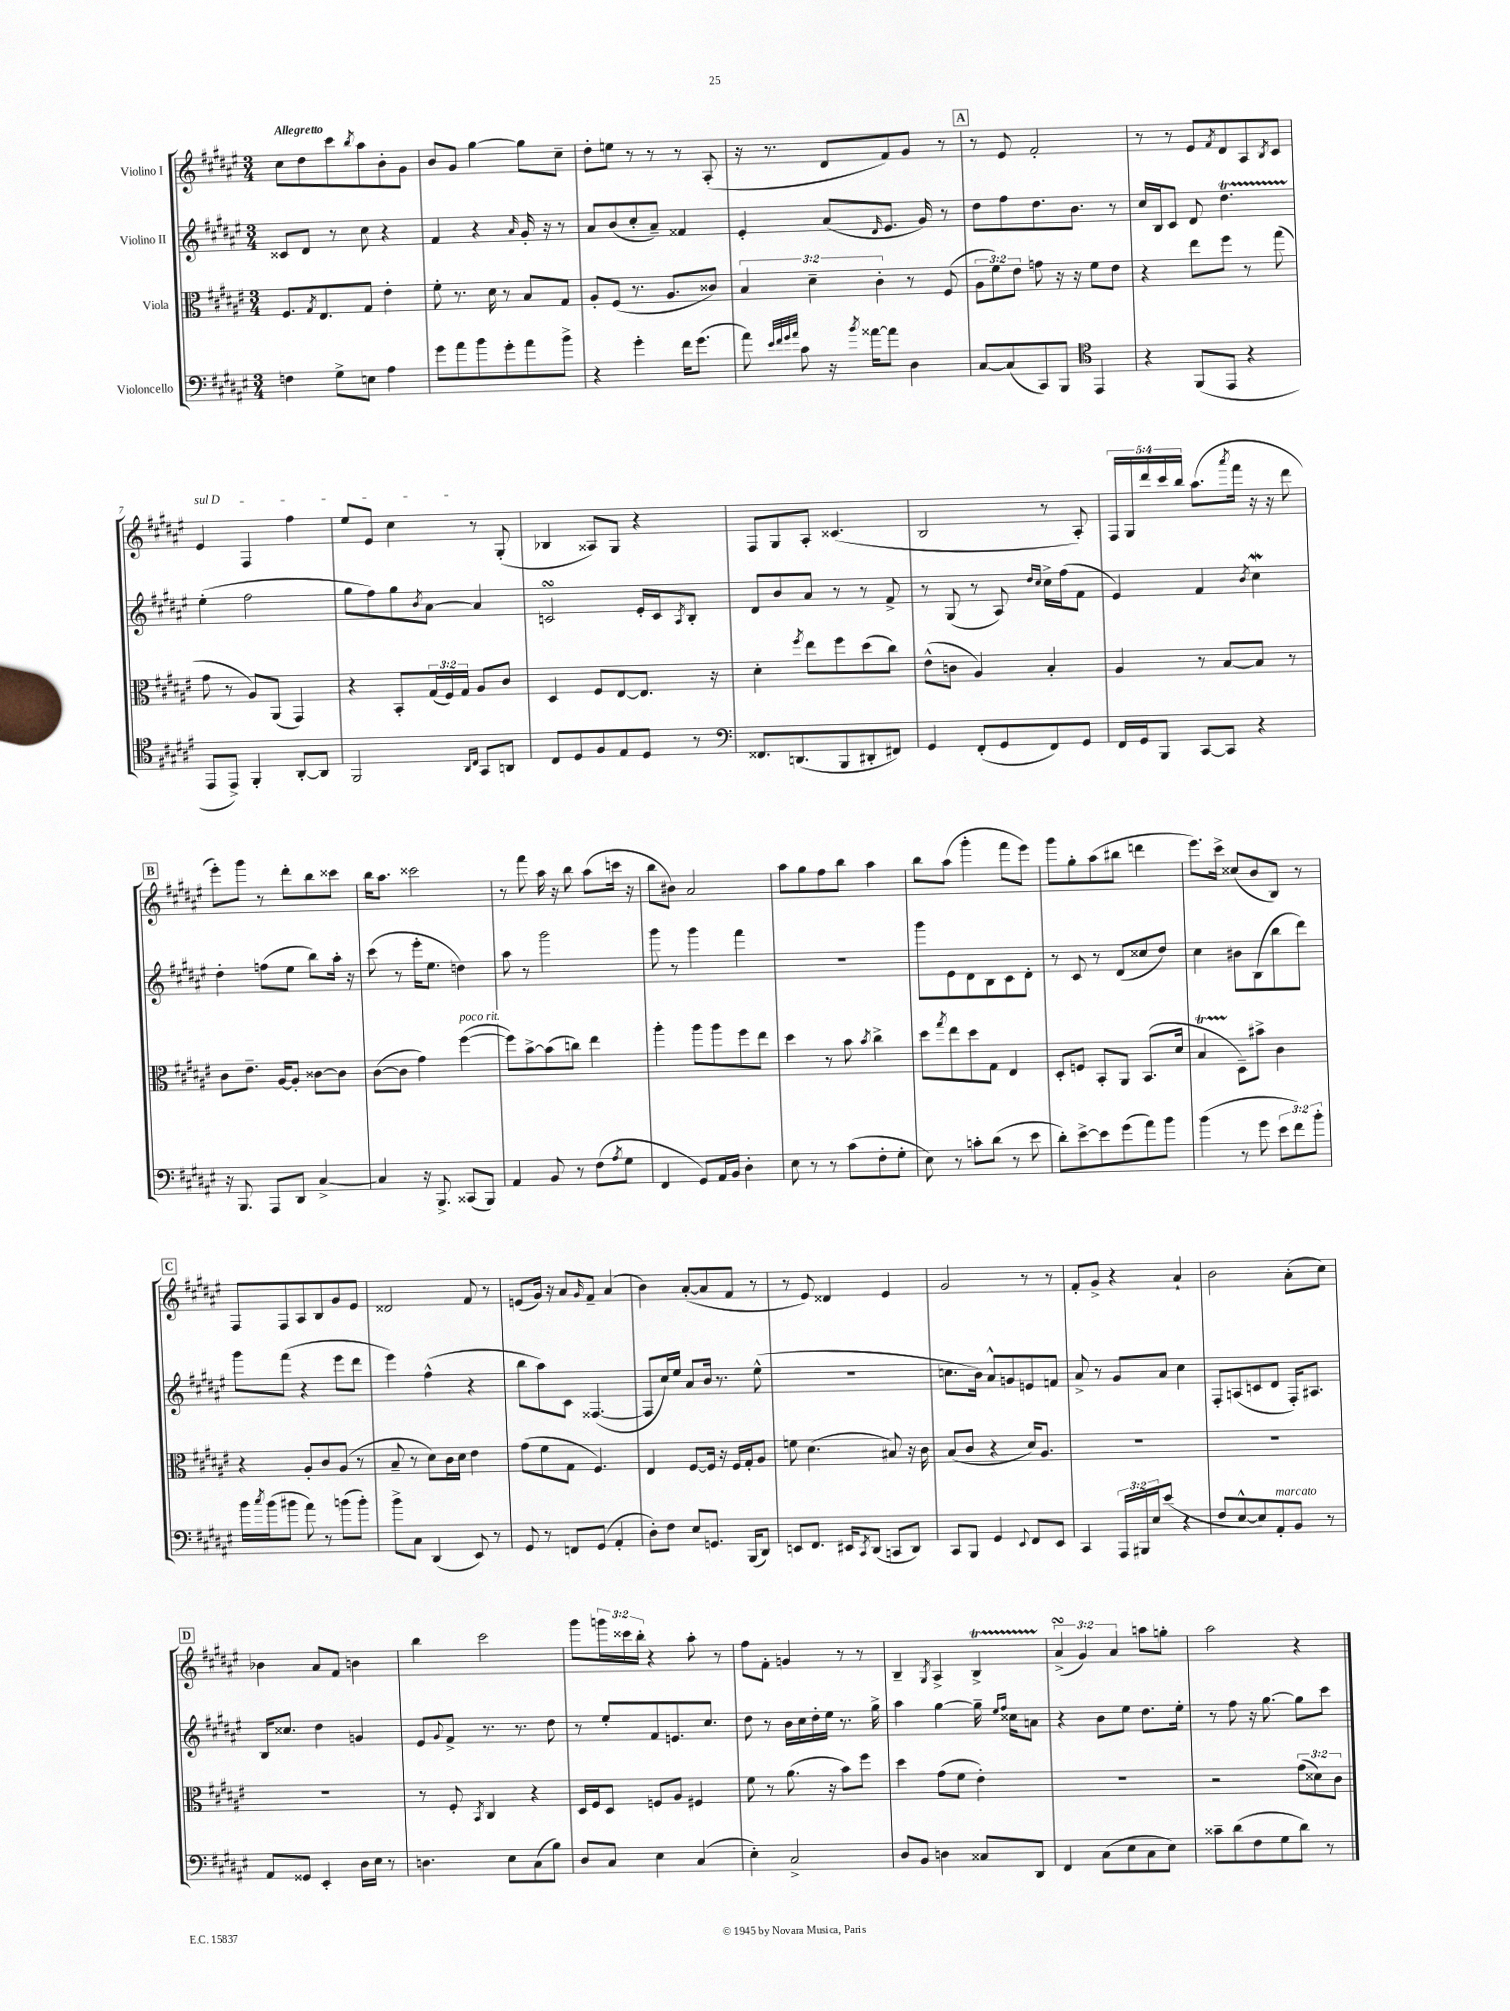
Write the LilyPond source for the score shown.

<<
\new StaffGroup <<
\new Staff = "s0" \with { instrumentName = "Violino I" } {
    \clef treble \key fis \major \numericTimeSignature \time 3/4 \override Staff.TupletNumber.text = #tuplet-number::calc-fraction-text \tempo "Allegretto"
    cis''8 dis''8 cis'''8 \acciaccatura { b''8 } ais''8 b'8-. gis'8 |
    b'8 gis'8 gis''4~ gis''8 cis''8-- |
    dis''8-. e''8 r8 r8 r8 ais8-.( |
    r16 r8. dis'8 fis'8) gis'8 r8 |
    \mark \markup { \box "A" } r8 eis'8 fis'2-. |
    r8 r8 eis'8 \acciaccatura { fis'8 } dis'8 ais8 \acciaccatura { b8 } cis'8 |
    \once \override TextSpanner.bound-details.left.text = \markup { \italic "sul D" } eis'4\startTextSpan fis4 fis''4 |
    eis''8 eis'8 cis''4\stopTextSpan r8 gis8-.( |
    bes4 aisis8) gis8 r4 |
    fis8 gis8 ais8-. cisis'4.( |
    b2 r8 ais8-.) |
    \tuplet 5/4 { fis16 gis16 dis'''16 cis'''16 b''16 } ais''8.( \acciaccatura { ais'''8 } fis'''16 r16 r16 dis'''8 |
    \mark \markup { \box "B" } eis'''8-.) gis'''8 r8 dis'''8-. b''8 cisis'''8 |
    b''16 ais''8. cisis'''2 |
    r8 fis'''8 ais''16 r16 b''8 ais''8( c'''16 r16 |
    b''8 bis'8) ais'2 |
    ais''8 gis''8 fis''8 b''8 ais''4 |
    b''8 ais''8( gis'''4-. fis'''8 eis'''8) |
    gis'''8 gis''8-. ais''8( bis''8 d'''4 |
    eis'''8.) cis'''16-> cisis''8( b'8 b8) r8 |
    \mark \markup { \box "C" } fis8 fis8 ais8 b8 gis'8 eis'8 |
    disis'2 fis'8 r8 |
    e'8( gis'16) r16 ais'8 \grace { gis'16 } fis'8-- ais'4( |
    b'4) ais'8~-.( ais'8 fis'8 r8 |
    r8 eis'8) disis'4 eis'4 |
    gis'2 r8 r8 |
    fis'8-. gis'8-> r4 ais'4-! |
    b'2 ais'8-.( cis''8) |
    \mark \markup { \box "D" } bes'4 ais'8 fis'8 b'4 |
    b''4 cis'''2 |
    gis'''8 \tuplet 3/2 { g'''16 cisis'''16 b''16-. } r4 ais''8-. r8 |
    fis''8 fis'8-. g'4 r8 r8 |
    b4-- \acciaccatura { gis8 } ais4-> b4->\startTrillSpan |
    \tuplet 3/2 { ais'4->\turn\stopTrillSpan( gis'4) ais'4 } a''8 g''8-. |
    ais''2 r4 \bar "|." |
}
\new Staff = "s1" \with { instrumentName = "Violino II" } {
    \clef treble \key fis \major \numericTimeSignature \time 3/4
    cisis'8 dis'8 r8 cis''8 r4 |
    fis'4 r4 \grace { ais'16 } gis'16-. r16 r8 |
    ais'8 b'8( cis''8-. ais'8--) fisis'4 |
    eis'4-. ais'8( \grace { dis'16 } eis'8. gis'16) r8 |
    \mark \markup { \box "A" } dis''8 fis''8 dis''8. b'8. r8 |
    cis''16 b16 cis'8 dis'8 dis''4.\startTrillSpan |
    eis''4-.\stopTrillSpan( fis''2 |
    gis''8 fis''8) gis''8 \acciaccatura { b'8 } ais'8~ ais'4 |
    c'2\turn eis'16-. c'16 \acciaccatura { ais8 } b8-. |
    dis'8 b'8 ais'8 r8 r8 fis'8-> |
    r8 gis8( r8 ais8) \grace { dis''16 cis''16 } cis''16-> fis''16( fis'8 |
    eis'4) fis'4 \acciaccatura { b'8 } cis''4\mordent |
    \mark \markup { \box "B" } dis''4-. f''8( eis''8 b''8) ais''16-. r16 |
    cis'''8( r8 eis'''16-. eis''8. d''4) |
    ais''8 r8 gis'''2 |
    gis'''8 r8 gis'''4 fis'''4 |
    R2. |
    gis'''8 eis'8 dis'8 b8 cis'8 dis'8-. |
    r8 cis'8 r8 dis'8( cisis''8 dis''8) |
    cis''4 bis'8 b8( b''8 dis'''8) |
    \mark \markup { \box "C" } gis'''8 fis'''8( r4 eis'''8 dis'''8 |
    eis'''4) fis''4-^( r4 |
    b''8 ais''8) cis'8 fisis4.~( |
    fisis8 cis''16) eis''16 ais'8 b'16 r8. eis''8-^( |
    R2. |
    c''8. b'16) ais'8-^ g'8 e'8 f'8 |
    ais'8-> r8 gis'8 ais'8 cis''4 |
    fis8-. a8( c'8 dis'8 fis16-.) ais8. |
    \mark \markup { \box "D" } b16 cisis''8. dis''4 g'4 |
    eis'8 \appoggiatura { gis'8 } fis'8-> r8. r8. dis''8 |
    r8 eis''8-. fis'8 e'8. cis''8. |
    dis''8 r8 b'16 cis''16 dis''16-. eis''16 r8. gis''16-> |
    ais''4 gis''4~ gis''16-- \grace { eis''16 fis''16 } cisis''16 a'8 |
    r4 b'8 eis''8 dis''8. eis''16-. |
    r8 fis''8 r16 gis''8.~ gis''8 cis'''8 \bar "|." |
}
\new Staff = "s2" \with { instrumentName = "Viola" } {
    \clef alto \key fis \major \numericTimeSignature \time 3/4 \override Staff.TupletNumber.text = #tuplet-number::calc-fraction-text
    fis8. \acciaccatura { gis8 } eis8. gis8 eis'4-. |
    fis'8-. r8. dis'16 r8 b8 gis8 |
    ais8-. fis8( r8. ais8. cisis'8) |
    \tuplet 3/2 { b4 dis'4-- cis'4-. } r8 fis8( |
    \mark \markup { \box "A" } \tuplet 3/2 { ais8 fis'8) eis'8 } g'8 r16 r16 fis'8 eis'8 |
    r4 eis''8 fis''8 r8 gis''8( |
    gis'8 r8 ais8) ais,8( gis,4) |
    r4 b,8-. \tuplet 3/2 { gis16( fis16) gis16 } ais8 cis'8 |
    dis4 fis8 eis8~ eis8. r16 |
    dis'4-. \acciaccatura { fis''8 } eis''8 fis''8 dis''8( cis''8) |
    eis'8-^( c'8 ais4) b4-. |
    ais4 r8 b8~ b8 r8 |
    \mark \markup { \box "B" } cis'8 eis'8.-- ais16~ ais8-. cisis'8~ cisis'8 |
    cis'8~( cis'8 gis'4) fis''4~^\markup { \italic "poco rit." }( |
    fis''8) b'8~-> b'8( c''8) eis''4 |
    ais''4-. ais''8 ais''8 fis''8 eis''8 |
    dis''4 r8 b'8 \acciaccatura { b'8 } cis''4-> |
    dis''8 \acciaccatura { gis''8 } eis''8 dis''8 gis8 eis4 |
    dis8-. f8 b,8-. ais,8 b,8.( dis'16 |
    b4\startTrillSpan dis8--\stopTrillSpan) bis'8-> cis'4 |
    \mark \markup { \box "C" } r4 ais8-. cis'8 ais8( r8 |
    b8-- r8 dis'8) cis'16 dis'16 eis'4 |
    gis'8( fis'8 gis8 fis4.) |
    eis4 fis8~ fis16 r16 fis16 gis16-. ais8 |
    f'8 dis'4.( bis8) r16 cis'16 |
    b8( cis'8 r4 dis'16) ais8. |
    R2. |
    R2. |
    \mark \markup { \box "D" } R2. |
    r8 fis8-. \acciaccatura { b,8 } cis4 r4 |
    dis16 fis16 dis8 f8 ais8 fis4 |
    fis'8 r8 ais'8.( r16 b'8) fis''8 |
    dis''4 gis'8( fis'8 eis'4-.) |
    R2. |
    r2 \tuplet 3/2 { gis'8( disis'8) cis'8 } \bar "|." |
}
\new Staff = "s3" \with { instrumentName = "Violoncello" } {
    \clef bass \key fis \major \numericTimeSignature \time 3/4 \override Staff.TupletNumber.text = #tuplet-number::calc-fraction-text
    f4 gis8-> e8 ais4 |
    gis'8 ais'8 b'8 gis'8-. ais'8 b'8-> |
    r4 gis'4-. fis'16 gis'8.( |
    ais'8) \grace { eis'32 fis'32 gis'32 ais'32 } cis'8 r16 \acciaccatura { b'8 } aisis'16~ aisis'8 dis4 |
    \mark \markup { \box "A" } cis8~ cis8( cis,8) b,,8 \clef tenor eis,4 |
    r4 fis,8( eis,8 r4 |
    eis,8 eis,8->) fis,4-. ais,8~-. ais,8 |
    fis,2 \grace { ais,16 cis16 } gis,8 a,8 |
    cis8 dis8 fis8 eis8 dis8 r8 |
    \clef bass fisis,8. d,8.( b,,8 dis,8-. fis,8) |
    gis,4 fis,8-.( gis,8 fis,8) gis,8 |
    fis,16 gis,16 b,,8 cis,8~ cis,8 r4 |
    \mark \markup { \box "B" } r16 b,,8. ais,,8 dis,8 cis4~-> |
    cis4 r16 b,,8.-> cisis,8( b,,8) |
    ais,4 b,8 r8 fis8( \acciaccatura { ais8 } gis8 |
    fis,4 gis,8) ais,16 b,16 dis4-. |
    eis8 r8 r8 cis'8( fis8-. gis8-. |
    eis8) r8 c'8-. dis'8( r8 eis'8 |
    dis'8-.) eis'8~-> eis'8 gis'8( ais'8) b'8 |
    b'4( r8 gis'8 \tuplet 3/2 { eis'8 fis'8) b'8-. } |
    \mark \markup { \box "C" } b'16 \acciaccatura { cis''8 } b'16( bis'8 ais'8) r8 b'8( b'8-.) |
    b'8-> cis8 dis,4( eis,8) r8 |
    gis,8 r8 f,8 gis,8( ais,4-. |
    dis8-.) fis8 eis8 g,8. b,,16( dis,8) |
    e,8 fis,8. eis,16 \acciaccatura { cis,8 } dis,8( c,8 dis,8) |
    cis,8 b,,8 gis,4 \appoggiatura { eis,8 } fis,8 eis,8 |
    cis,4 \tuplet 3/2 { ais,,16 bis,,16 eis16 } eis'8( r4 |
    fis8 eis8~-^ eis8) ais,8-.^\markup { \italic "marcato" } b,8 r8 |
    \mark \markup { \box "D" } ais,8 gisis,8 eis,4-. dis16 eis16 r8 |
    d4. eis8 cis8( b8) |
    dis8 cis8 eis4 cis4( |
    eis4-.) cis2-> |
    dis8 b,8 d4 cisis8 dis,8 |
    fis,4 cis8( eis8 cis8 eis8) |
    cisis'8-- dis'8( fis8 gis8 dis'8) r8 \bar "|." |
}
>>
>>
